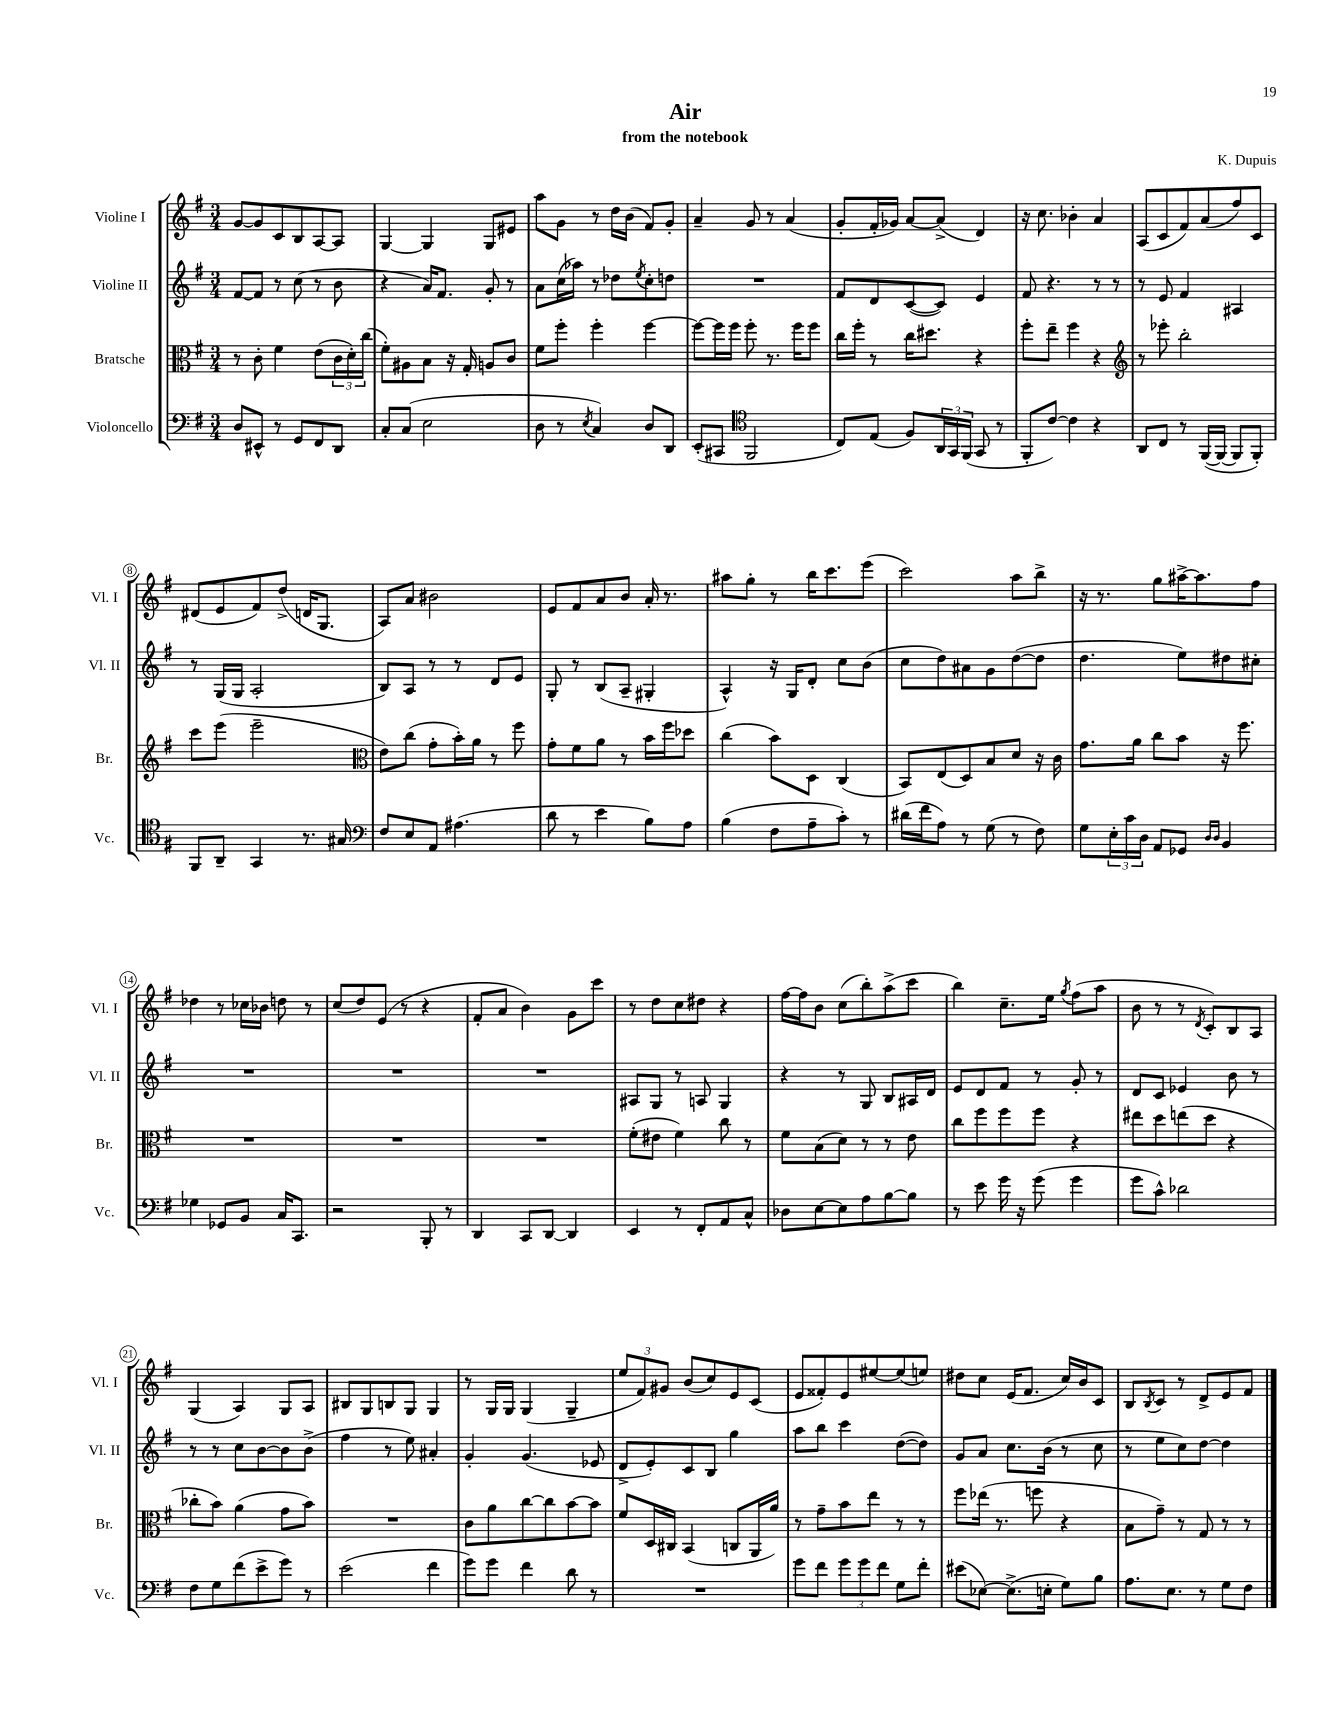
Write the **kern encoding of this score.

**kern	**kern	**kern	**kern
*part4	*part3	*part2	*part1
*staff4	*staff3	*staff2	*staff1
*I"Violoncello	*I"Bratsche	*I"Violine II	*I"Violine I
*I'Vc.	*I'Br.	*I'Vl. II	*I'Vl. I
*clefF4	*clefC3	*clefG2	*clefG2
*k[f#]	*k[f#]	*k[f#]	*k[f#]
*M3/4	*M3/4	*M3/4	*M3/4
=1	=1	=1	=1
8D/L	8r	[8f#/L	[8g/L
8EE#X^^/J	8c'\	8f#/J]	8g/]
8r	4f#\	8r	8c/
8GG/L	.	(8cc\	8B/
8FF#/	(8e\L	8r	[8A/
8DD/J	24c\L	8b\	8A/J]
.	24d'\)	.	.
.	(24cc\JJ	.	.
=2	=2	=2	=2
8C'/L	8f#'\L)	4r	[4G/
(8C/J	8A#X\	.	.
2E\	8B\J	16a/KL)	4G/]
.	.	8.f#/J	.
.	16r	.	.
.	16G'/	.	.
.	8An/L	8g'/	8G/L
.	8c/J	8r	8e#X/J
=3	=3	=3	=3
8D\	8f#\L	8a\L	8aa\L
8r	8ff#'\J	(16cc\L	8g\J
.	.	16aa-X\JJ)	.
8qE/	.	.	.
4C/)	4ff#'\	8r	8r
.	.	8dd-X\L	16dd\LL
.	.	.	(16b\JJ
.	.	8qee/	.
8D/L	[4ff#\	8cc'\	8f#/L)
8DD/J	.	8ddn\J	8g'/J
=4	=4	=4	=4
(8EE'/L	8ff#\L_	2.r	4a~/
8CC#X/J	16ff#\L]	.	.
.	16ff#\JJ	.	.
*clefC4	*	*	*
2FF#/	8ff#'\	.	8g/
.	8.r	.	8r
.	.	.	(4a/
.	16ff#\KL	.	.
.	8ff#\J	.	.
=5	=5	=5	=5
8C/L)	16cc\LL	8f#/L	8g'/L
.	16ff#'\JJ	.	.
(8E/J	8r	8d/	16f#'/L
.	.	.	16g-X/JJ)
8F#/L)	16cc\KL	([8c/	[8a/L
.	8.dd#X\J	.	.
24AA/L	.	8c/J])	(8a^/J]
24GG/	.	.	.
(24FF#/JJ	.	.	.
8GG/	4r	4e/	4d/)
8r	.	.	.
=6	=6	=6	=6
8FF#'/L	8ff#'\L	8f#/	16r
.	.	.	8.cc\
[8c/J)	8ee~\J	4.r	.
4c\]	4ff#\	.	4b-X'\
4r	4r	8r	4a/
.	.	8r	.
=7	=7	=7	=7
*	*clefG2	*	*
8AA/L	8r	8r	(8A/L
8C/J	8eee-X'\	8e/	8c/
8r	2bb'\	4f#/	8f#/)
([16FF#/LL	.	.	(8a/
16FF#/JJ_	.	.	.
8FF#/L]	.	4A#X/	8ff#/)
8FF#'/J)	.	.	8c/J
!!LO:LB:g=z
=8	=8	=8	=8
8FF#/L	8ccc\L	8r	(8d#X/L
8AA~/J	(8eee\J	(16G/LL	8e/
.	.	16G/JJ	.
4GG/	2eee~\	2A'/	8f#/)
.	.	.	(8dd^/J
8.r	.	.	16dn/KL
.	.	.	8.G/J
16G#X/	.	.	.
=9	=9	=9	=9
*clefF4	*clefC3	*	*
8F#/L	8e\L)	8B/L)	8A/L)
8E/	(8cc\J	8A/J	8a/J
8AA/J	8g'\L	8r	2b#X\
(4.A#X\	16b'\L)	8r	.
.	16a\JJ	.	.
.	8r	8d/L	.
.	8ff#\	8e/J	.
=10	=10	=10	=10
8d\	8g'\L	8G'/	8e/L
8r	8f#\	8r	8f#/
4e\	8a\J	(8B/L	8a/
.	8r	8A~/J	8b/J
8B\L)	16b\LL	4G#X'/	16a'/
.	16ff#\J	.	8.r
8A\J	8dd-X\J	.	.
=11	=11	=11	=11
(4B\	(4cc\	4A^^/)	8aa#X\L
.	.	.	8gg'\J
8F#\L	8b\L)	16r	8r
.	.	16G/KL	.
8A~\	8D\J	8d'/J	16bb\KL
.	.	.	8.ccc\
8c'\J)	(4C/	8cc\L	.
8r	.	(8b\J	(8eee\J
=12	=12	=12	=12
(16d#X\LL	8BB/L)	8cc\L	2ccc\)
16f#\J	.	.	.
8A\J)	(8E/	8dd\)	.
8r	8D/)	8a#X\	.
(8G\	8B/	8g\	.
8r	8d/J	([8dd\	8aa\L
8F#\)	16r	8dd\J]	8bb^\J
.	16c\	.	.
=13	=13	=13	=13
8G\L	8.g\L	4.dd\	16r
.	.	.	8.r
24E'\L	.	.	.
24c\	.	.	.
.	16a\Jk	.	.
24D\JJ	.	.	.
8AA/L	8cc\L	.	8gg\L
8GG-X/J	8b\J	8ee\L)	[16aa#X^\K
.	.	.	8.aa#\]
16qqD/LL	.	.	.
16qqD/JJ	.	.	.
4BB/	16r	8dd#X\	.
.	8.ff#\	.	.
.	.	8cc#X'\J	8ff#\J
!!LO:LB:g=z
=14	=14	=14	=14
4G-X\	2.r	2.r	4dd-X\
8GG-X/L	.	.	8r
8BB/J	.	.	16cc-X\LL
.	.	.	16b-X\JJ
16C/KL	.	.	8ddn\
8.CC/J	.	.	.
.	.	.	8r
=15	=15	=15	=15
2r	2.r	2.r	(8cc/L
.	.	.	8dd/)
.	.	.	(8e/J
.	.	.	8r
8BBB'/	.	.	4r
8r	.	.	.
=16	=16	=16	=16
4DD/	2.r	2.r	8f#'/L
.	.	.	8a/J
8CC/L	.	.	4b\)
[8DD/J	.	.	.
4DD/]	.	.	8g\L
.	.	.	8ccc\J
=17	=17	=17	=17
4EE/	(8f#'\L	8A#X/L	8r
.	8e#X\J	8G/J	8dd\L
8r	4f#\)	8r	8cc\
8FF#'/L	.	8An/	8dd#X\J
8AA/	8cc\	4G/	4r
8C^^/J	8r	.	.
=18	=18	=18	=18
8D-X\L	8f#\L	4r	[16ff#\LL
.	.	.	16ff#\J]
[8E\	(8B\	.	8b\J
8E\]	8d\J)	8r	(8cc\L
8A\	8r	8G/	8bb'\)
[8B\	8r	8B/L	(8aa^\
8B\J]	8e\	16A#X/L	8ccc\J
.	.	16d/JJ	.
=19	=19	=19	=19
8r	8cc\L	8e/L	4bb\)
8e\	8ff#\	8d/	.
16g\	8ff#\	8f#/J	8.cc~\L
16r	.	.	.
(8g\	8ff#\J	8r	.
.	.	.	16ee\Jk
.	.	.	8qgg/
4g\	4r	8g'/	(8ff#\L
.	.	8r	8aa\J
=20	=20	=20	=20
8g\L	8ee#X\L	8d/L	8b\
8c^^\J)	8dd\	8c/J	8r
2d-X\	(8een\	4e-X/	8r
.	.	.	8qd/
.	8dd\J	.	8c'/L)
.	4r	8b\	8B/
.	.	8r	8A/J
!!LO:LB:g=z
=21	=21	=21	=21
8F#\L	8cc-X'\L	8r	(4G/
8G\	8b\J)	8r	.
(8f#\	(4a\	8cc\L	4A/)
8e^\	.	[8b\	.
8g\J)	8g\L	8b\]	8G/L
8r	8b\J)	(8b^\J	8A/J
=22	=22	=22	=22
(2e\	2.r	4ff#\	8B#X/L
.	.	.	8G/
.	.	8r	8Bn/
.	.	8ee\)	8G/J
4f#\	.	4a#X'/	4G/
=23	=23	=23	=23
8g\L)	8c\L	4g'/	8r
8g\J	8a\	.	16G/LL
.	.	.	16G/JJ
4f#\	[8cc\	(4.g/	(4G/
.	8cc\]	.	.
8d\	[8b\	.	4G~/
8r	8b\J]	8e-X/	.
=24	=24	=24	=24
2.r	8f#/L	8d^/L	12ee/L
.	.	.	12f#/)
.	16D/L	8e'/)	.
.	.	.	12g#X/J
.	16C#X/JJ	.	.
.	(4BB/	8c/	(8b/L
.	.	8B/J	8cc/)
.	8Cn/L	4gg\	8e/
.	16AA/L	.	(8c/J
.	16a/JJ)	.	.
=25	=25	=25	=25
8g\L	8r	8aa\L	8e/L
8f#\J	8g~\L	8bb\J	8f##X'/)
12g\L	8b\	4ccc\	8e/
12g\	.	.	.
.	8ee\J	.	[8ee#X/
12f#\J	.	.	.
8G\L	8r	([8dd\L	(8ee#/]
8f#'\J	8r	8dd\J])	8een/J)
=26	=26	=26	=26
(8e#X\L	8ff#\L	8g/L	8dd#X\L
[8E-X\J)	(16ee-X\Jk	8a/J	8cc\J
.	8.r	.	.
(8.E-^\L]	.	8.cc\L	(16e/KL
.	.	.	8.f#/J
.	8ffn\	.	.
16En'\Jk	.	(16b\Jk	.
8G\L)	4r	8r	16cc/LL)
.	.	.	16b/J
8B\J	.	8cc\	8c/J
=27	=27	=27	=27
8.A\L	8B\L	8r	8B/L
.	.	.	8qB/
.	8g~\J)	8ee\L	8c/J
8.E\J	.	.	.
.	8r	8cc\)	8r
8r	8G/	[8dd\J	8d^/L
8G\L	8r	4dd\]	8e/
8F#\J	8r	.	8f#/J
==	==	==	==
*-	*-	*-	*-
